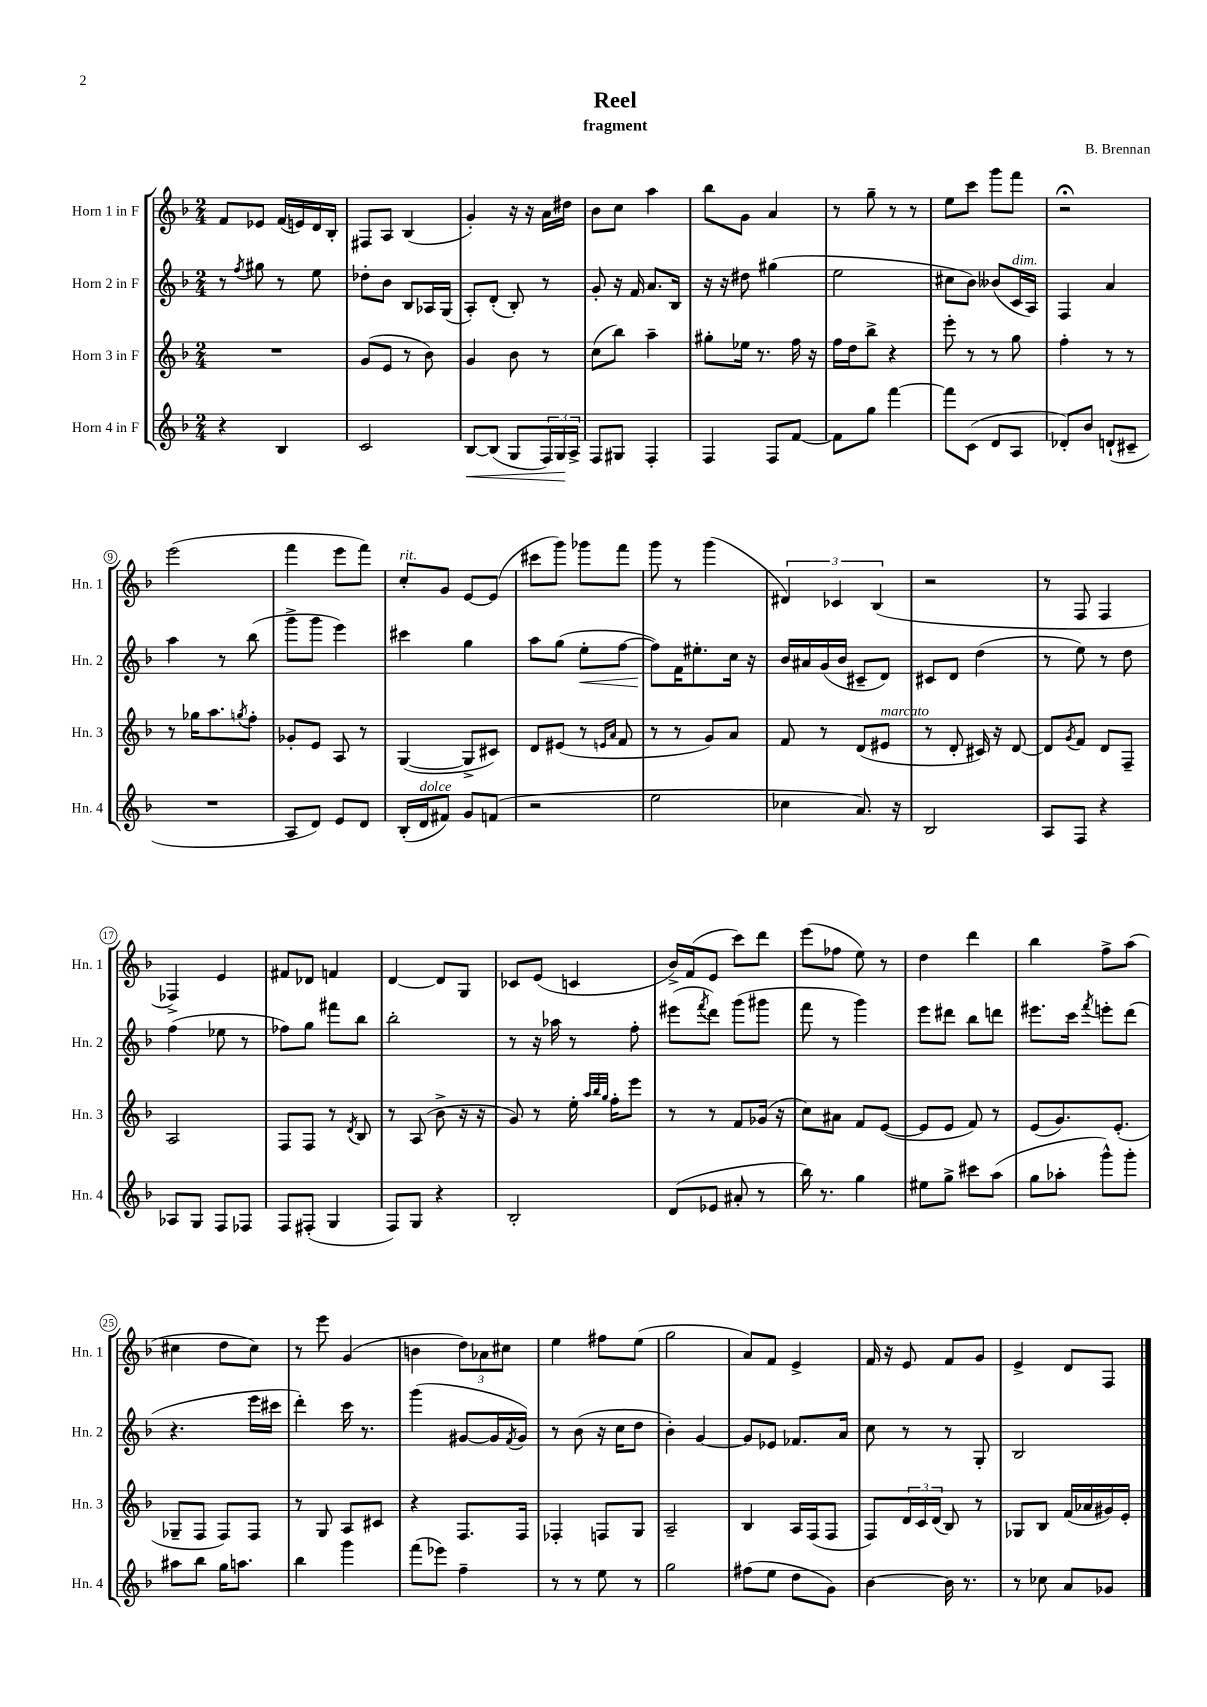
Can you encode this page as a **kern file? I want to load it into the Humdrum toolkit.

**kern	**dynam	**kern	**kern	**dynam	**kern
*part4	*part4	*part3	*part2	*part2	*part1
*staff4	*staff4	*staff3	*staff2	*staff2	*staff1
*I"Horn 4 in F	*	*I"Horn 3 in F	*I"Horn 2 in F	*	*I"Horn 1 in F
*I'Hn. 4	*	*I'Hn. 3	*I'Hn. 2	*	*I'Hn. 1
*clefG2	*	*clefG2	*clefG2	*	*clefG2
*k[b-]	*	*k[b-]	*k[b-]	*	*k[b-]
*M2/4	*	*M2/4	*M2/4	*	*M2/4
=1	=1	=1	=1	=1	=1
4r	.	2r	8r	.	8f/L
.	.	.	8qff/	.	.
.	.	.	8gg#X\	.	8e-X/J
4B-/	.	.	8r	.	(16f/LL
.	.	.	.	.	16en/)
.	.	.	8ee\	.	16d/
.	.	.	.	.	16B-'/JJ
=2	=2	=2	=2	=2	=2
2c/	.	(8g/L	8dd-X'\L	.	8F#X/L
.	.	8e/J	8b-\J	.	8A/J
.	.	8r	8B-/L	.	(4B-/
.	.	8b-\)	16A-X/L	.	.
.	.	.	(16G/JJ	.	.
=3	=3	=3	=3	=3	=3
!	!LO:HP:b	!	!	!	!
[8B-/L	<	4g/	8A'/L)	.	4g'/)
(8B-/J]	.	.	(8d'/J	.	.
8G/L	.	8b-\	8B-'/)	.	16r
.	.	.	.	.	16r
24F/L)	.	8r	8r	.	16a\LL
24G/	.	.	.	.	.
.	.	.	.	.	16dd#X\JJ
24A^/JJ	[	.	.	.	.
=4	=4	=4	=4	=4	=4
8F/L	.	(8cc\L	8g'/	.	8b-\L
8G#X/J	.	8bb-\J)	16r	.	8cc\J
.	.	.	16f/	.	.
4F'/	.	4aa~\	8.a/L	.	4aa\
.	.	.	16B-/Jk	.	.
=5	=5	=5	=5	=5	=5
4F/	.	8gg#X'\L	16r	.	8bb-\L
.	.	.	16r	.	.
.	.	16ee-X\Jk	8dd#X\	.	8g\J
.	.	8.r	.	.	.
8F/L	.	.	(4gg#X\	.	4a/
[8f/J	.	16ff\	.	.	.
.	.	16r	.	.	.
=6	=6	=6	=6	=6	=6
8f\L]	.	16ff\LL	2ee\	.	8r
.	.	16dd\J	.	.	.
8gg\J	.	8bb-^\J	.	.	8gg~\
[4fff\	.	4r	.	.	8r
.	.	.	.	.	8r
=7	=7	=7	=7	=7	=7
8fff\L]	.	8eee'\	8cc#X\L	.	8ee\L
(8c\J	.	8r	8b-\J)	.	8ccc\J
8d/L	.	8r	(8b--X/L	.	8ggg\L
!	!	!	!LO:TX:a:i:t=dim.	!	!
8A/J	.	8gg\	16c/L	.	8fff\J
.	.	.	16A/JJ)	.	.
=8	=8	=8	=8	=8	=8
8d-X'/L)	.	4ff'\	4F/	.	2r;<
8b-/J	.	.	.	.	.
(8dn`/L	.	8r	4a/	.	.
8c#X~/J	.	8r	.	.	.
!!LO:LB:g=z
=9	=9	=9	=9	=9	=9
2r	.	8r	4aa\	.	(2eee\
.	.	16gg-X\KL	.	.	.
.	.	8.aa\	.	.	.
.	.	.	8r	.	.
.	.	8qggn/	.	.	.
.	.	8ff'\J	(8bb-\	.	.
=10	=10	=10	=10	=10	=10
8A/L	.	8g-X'/L	8ggg^\L	.	4fff\
8d/J)	.	8e/J	8ggg\J	.	.
8e/L	.	8A/	4eee\)	.	8eee\L
8d/J	.	8r	.	.	8fff\J)
=11	=11	=11	=11	=11	=11
!	!	!	!	!	!LO:TX:a:i:t=rit.
(16B-'/LL	.	([4G/	4ccc#X\	.	8cc'/L
!LO:TX:a:i:t=dolce	!	!	!	!	!
16d/J	.	.	.	.	.
8f#X/J)	.	.	.	.	8g/J
8g/L	.	8G^/L]	4gg\	.	[8e/L
(8fn/J	.	8c#X/J)	.	.	(8e/J]
=12	=12	=12	=12	=12	=12
2r	.	8d/L	8aa\L	.	8ccc#X\L
.	.	(8e#X/J	(8gg\J	.	8ggg\J)
!	!	!	!	!LO:HP:b	!
.	.	8r	8ee'\L	<	8ggg-X\L
.	.	16qqen/LL	.	.	.
.	.	16qqa/JJ	.	.	.
.	.	8f/	[8ff\J	.	8fff\J
=13	=13	=13	=13	=13	=13
2ee\	.	8r	8ff\L])	.	8ggg\
.	.	8r	16f\K	[	8r
.	.	.	8.ee#X'\	.	.
.	.	8g/L)	.	.	(4ggg\
.	.	8a/J	16cc\Jk	.	.
.	.	.	16r	.	.
=14	=14	=14	=14	=14	=14
4cc-X\	.	8f/	16b-/LL	.	6d#X/)
.	.	.	16a#X/	.	.
.	.	8r	(16g/	.	.
.	.	.	.	.	6c-X/
.	.	.	16b-/JJ	.	.
8.a/)	.	(8d/L	8c#X~/L	.	.
.	.	.	.	.	(6B-/
!	!	!LO:TX:a:i:t=marcato	!	!	!
.	.	8e#X/J	8d/J)	.	.
16r	.	.	.	.	.
=15	=15	=15	=15	=15	=15
2B-/	.	8r	8c#X/L	.	2r
.	.	8d'/	8d/J	.	.
.	.	16c#X/)	(4dd\	.	.
.	.	16r	.	.	.
.	.	[8d/	.	.	.
=16	=16	=16	=16	=16	=16
8A/L	.	8d/L]	8r	.	8r
.	.	8qg/	.	.	.
8F/J	.	8f/J	8ee\)	.	8F/
4r	.	8d/L	8r	.	4F/
.	.	8F~/J	8dd\	.	.
!!LO:LB:g=z
=17	=17	=17	=17	=17	=17
8A-X/L	.	2A/	(4ff\	.	4F-X^/)
8G/J	.	.	.	.	.
8F/L	.	.	8ee-X\	.	4e/
8F-X/J	.	.	8r	.	.
=18	=18	=18	=18	=18	=18
8F/L	.	8F/L	8ff-X\L)	.	8f#X/L
(8F#X'/J	.	8F/J	8gg\J	.	8d-X/J
4G/	.	8r	8fff#X\L	.	4fn/
.	.	8qd/	.	.	.
.	.	8B-/	8bb-\J	.	.
=19	=19	=19	=19	=19	=19
8F/L)	.	8r	2bb-'\	.	[4d/
8G/J	.	(8A/	.	.	.
4r	.	8b-^\	.	.	8d/L]
.	.	16r	.	.	8G/J
.	.	16r	.	.	.
=20	=20	=20	=20	=20	=20
2B-'/	.	8g/)	8r	.	8c-X/L
.	.	8r	16r	.	(8e/J
.	.	.	16aa-X\	.	.
.	.	16ee'\	8r	.	4cn/
.	.	32qqaa/LLL	.	.	.
.	.	32qqbb-/	.	.	.
.	.	32qqgg/JJJ	.	.	.
.	.	16ff'\KL	.	.	.
.	.	8eee\J	8ff'\	.	.
=21	=21	=21	=21	=21	=21
(8d/L	.	8r	(8eee#X\L	.	16b-^/LL)
.	.	.	.	.	(16f/J
.	.	.	8qfff/	.	.
8e-X/J	.	8r	8ddd\J)	.	8e/J
8a#X'/	.	8f/L	(8ggg\L	.	8ccc\L)
8r	.	(16g-X/Jk	8ggg#X\J	.	8ddd\J
.	.	16r	.	.	.
=22	=22	=22	=22	=22	=22
16bb-\)	.	8cc\L)	8fff\	.	(8eee\L
8.r	.	.	.	.	.
.	.	8a#X\J	8r	.	8ff-X\J
4gg\	.	8f/L	4ggg\)	.	8ee\)
.	.	([8e/J	.	.	8r
=23	=23	=23	=23	=23	=23
8ee#X\L	.	8e/L]	8eee\L	.	4dd\
8gg^\J	.	8e/J	8ddd#X\J	.	.
8ccc#X\L	.	8f/)	8bb-\L	.	4ddd\
(8aa\J	.	8r	8dddn\J	.	.
=24	=24	=24	=24	=24	=24
8gg\L	.	(8e/L	8.eee#X\L	.	4bb-\
8aa-X'\J	.	8.g/)	.	.	.
.	.	.	16ccc\Jk	.	.
.	.	.	8qfff/	.	.
8ggg^^\L)	.	.	8eeen'\L	.	8ff^\L
.	.	(8.e'/J	.	.	.
8ggg'\J	.	.	(8ddd\J	.	(8aa\J
!!LO:LB:g=z
=25	=25	=25	=25	=25	=25
8aa#X\L	.	8G-X~/L	4.r	.	4cc#X\
8bb-\J	.	8F/J	.	.	.
16gg\KL	.	8F/L)	.	.	8dd\L
8.aan\J	.	.	.	.	.
.	.	8F/J	16eee\LL	.	8cc#\J)
.	.	.	16ccc#X\JJ	.	.
=26	=26	=26	=26	=26	=26
4bb-\	.	8r	4ddd'\)	.	8r
.	.	8G/	.	.	8eee\
4ggg\	.	8A/L	16ccc\	.	(4g/
.	.	.	8.r	.	.
.	.	8c#X/J	.	.	.
=27	=27	=27	=27	=27	=27
(8fff\L	.	4r	(4ggg\	.	4bn\
8eee-X\J)	.	.	.	.	.
4ff~\	.	8.F/L	[8g#X/L	.	12dd\L)
.	.	.	.	.	12a-X\
.	.	.	16g#/L]	.	.
.	.	.	.	.	12cc#X\J
.	.	.	8qf/	.	.
.	.	16F/Jk	16g#/JJ)	.	.
=28	=28	=28	=28	=28	=28
8r	.	4F-X'/	8r	.	4ee\
8r	.	.	(8b-\	.	.
8ee\	.	8Fn/L	16r	.	8ff#X\L
.	.	.	16cc\KL	.	.
8r	.	8G/J	8dd\J	.	(8ee\J
=29	=29	=29	=29	=29	=29
2gg\	.	2A~/	4b-'\)	.	2gg\
.	.	.	[4g/	.	.
=30	=30	=30	=30	=30	=30
(8ff#X\L	.	4B-/	8g/L]	.	8a/L)
8ee\J	.	.	8e-X/J	.	8f/J
8dd\L	.	16A/LL	8.f-X/L	.	4e^/
.	.	(16F/J	.	.	.
8g\J)	.	8F/J	.	.	.
.	.	.	16a/Jk	.	.
=31	=31	=31	=31	=31	=31
[4b-\	.	8F/L)	8cc\	.	16f/
.	.	.	.	.	16r
.	.	24d/L	8r	.	8e/
.	.	24c/	.	.	.
.	.	(24d/JJ	.	.	.
16b-\]	.	8B-/)	8r	.	8f/L
8.r	.	.	.	.	.
.	.	8r	8G'/	.	8g/J
=32	=32	=32	=32	=32	=32
8r	.	8G-X/L	2B-/	.	4e^/
8cc-X\	.	8B-/J	.	.	.
8a/L	.	(16f/LL	.	.	8d/L
.	.	16a-X/	.	.	.
8g-X/J	.	16g#X/)	.	.	8F/J
.	.	16e'/JJ	.	.	.
==	==	==	==	==	==
*-	*-	*-	*-	*-	*-
